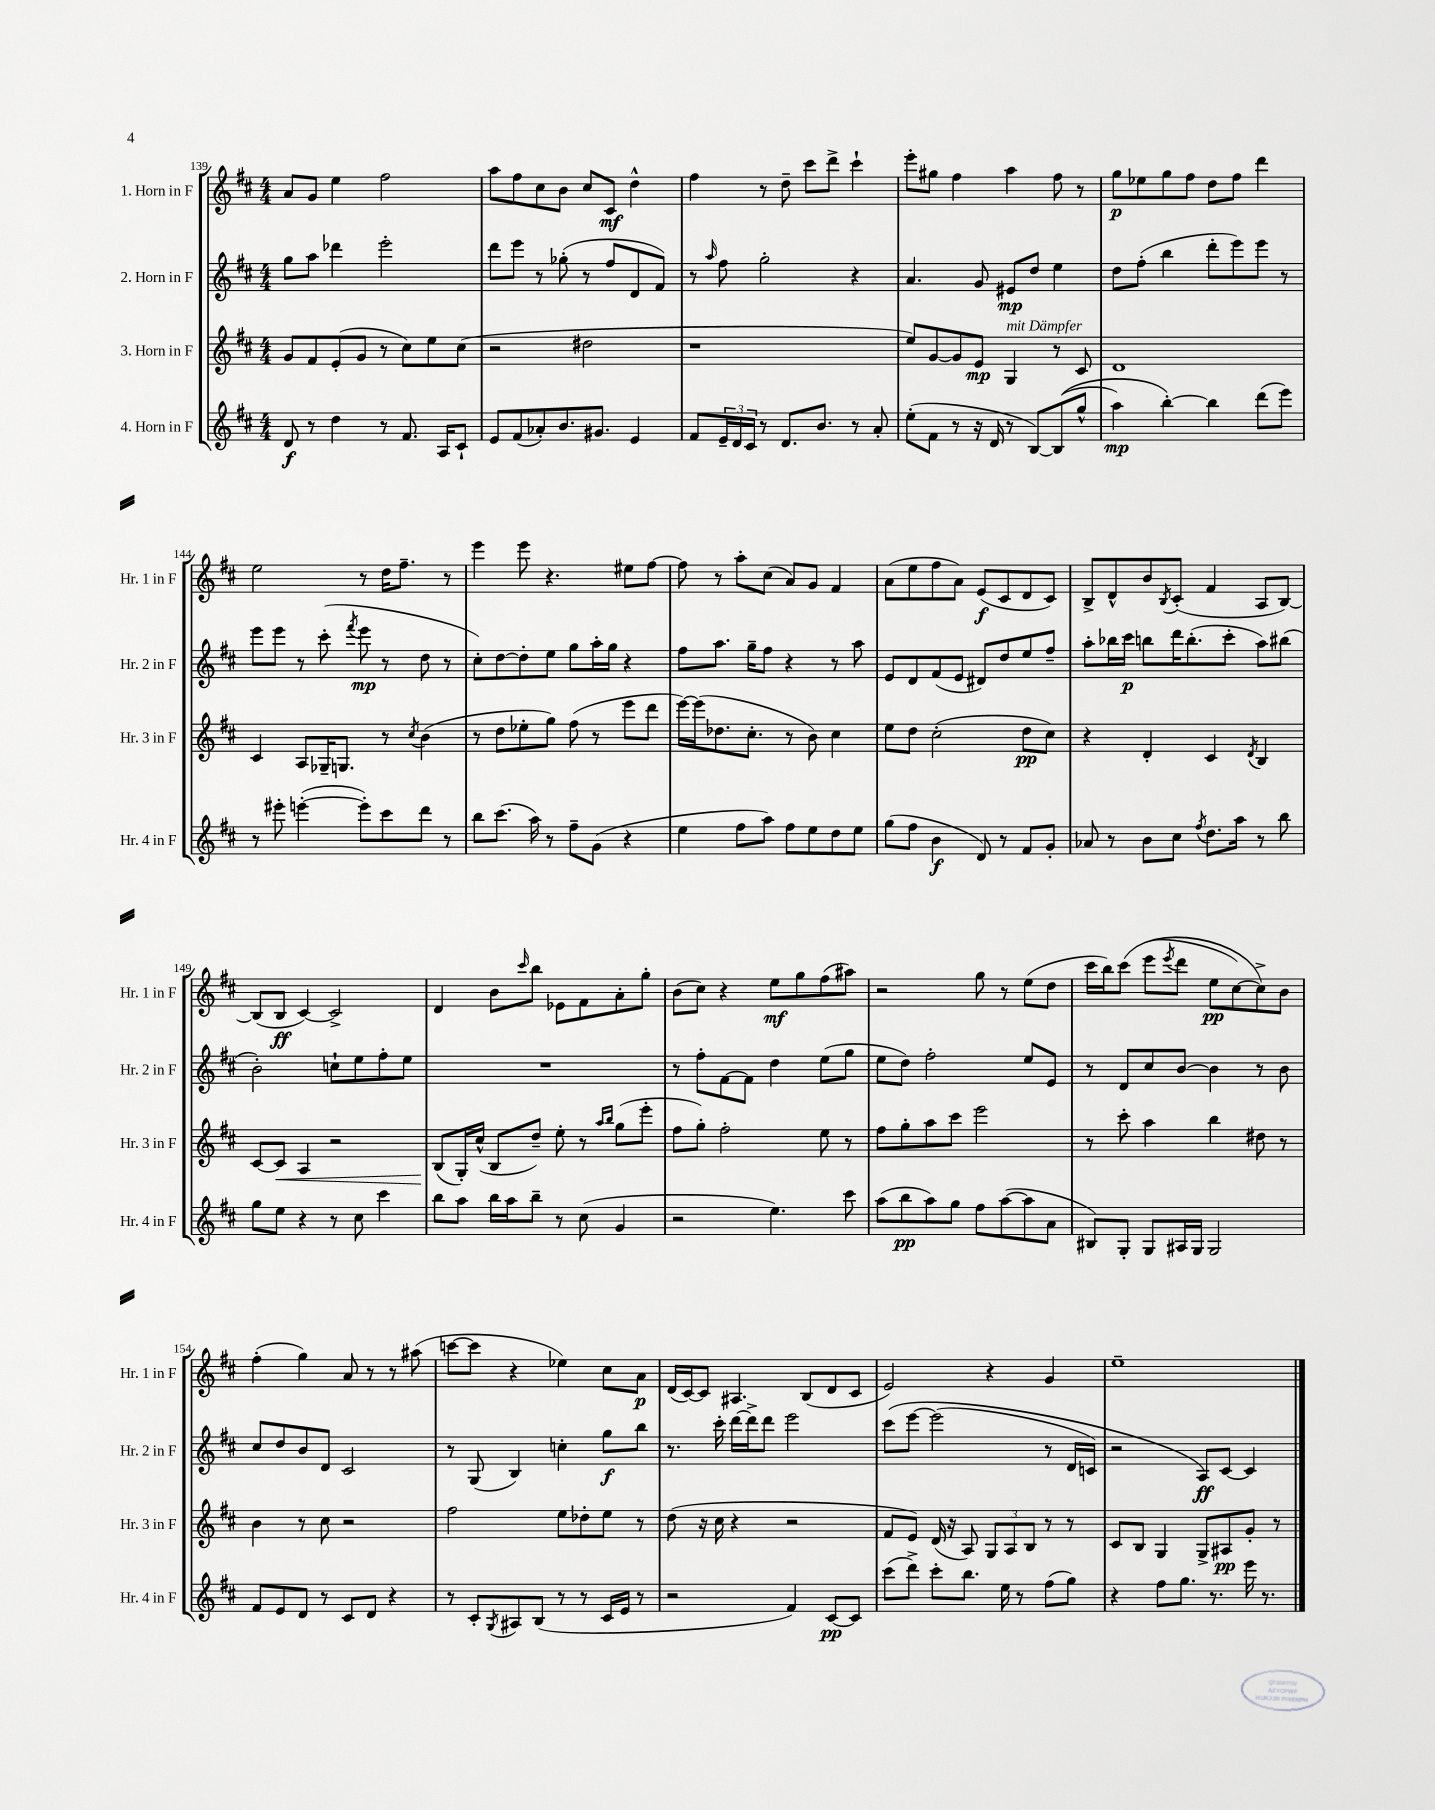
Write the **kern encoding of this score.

**kern	**dynam	**kern	**dynam	**kern	**dynam	**kern	**dynam
*part4	*part4	*part3	*part3	*part2	*part2	*part1	*part1
*staff4	*staff4	*staff3	*staff3	*staff2	*staff2	*staff1	*staff1
*I"4. Horn in F	*	*I"3. Horn in F	*	*I"2. Horn in F	*	*I"1. Horn in F	*
*I'Hr. 4 in F	*	*I'Hr. 3 in F	*	*I'Hr. 2 in F	*	*I'Hr. 1 in F	*
*clefG2	*	*clefG2	*	*clefG2	*	*clefG2	*
*k[f#c#]	*	*k[f#c#]	*	*k[f#c#]	*	*k[f#c#]	*
*M4/4	*	*M4/4	*	*M4/4	*	*M4/4	*
=139	=139	=139	=139	=139	=139	=139	=139
8d/	f	8g/L	.	8gg\L	.	8a/L	.
8r	.	8f#/	.	8aa\J	.	8g/J	.
4dd\	.	(8e'/	.	4ddd-X\	.	4ee\	.
.	.	8g/J	.	.	.	.	.
8r	.	8r	.	2eee'\	.	2ff#\	.
8.f#/	.	8cc#\L)	.	.	.	.	.
.	.	8ee\	.	.	.	.	.
16A/KL	.	.	.	.	.	.	.
8c#`/J	.	(8cc#\J	.	.	.	.	.
=140	=140	=140	=140	=140	=140	=140	=140
8e/L	.	2r	.	8ddd\L	.	8aa\L	.
(8f#/	.	.	.	8eee\J	.	8ff#\	.
8a-X'/)	.	.	.	8r	.	8cc#\	.
8.b/	.	.	.	(8gg-X'\	.	8b\J	.
.	.	2dd#X\	.	8r	.	8cc#/L	.
8.g#X/J	.	.	.	.	.	.	.
.	.	.	.	8ff#/L	.	8c#/J	mf
4e/	.	.	.	8d/	.	4dd^^\	.
.	.	.	.	8f#/J)	.	.	.
=141	=141	=141	=141	=141	=141	=141	=141
8f#/L	.	1r	.	8r	.	4ff#\	.
.	.	.	.	16qqaa/	.	.	.
24e~/L	.	.	.	8ff#\	.	.	.
24d/	.	.	.	.	.	.	.
24c#/JJ	.	.	.	.	.	.	.
8r	.	.	.	2gg'\	.	8r	.
8.d/L	.	.	.	.	.	8dd~\	.
.	.	.	.	.	.	8ccc#\L	.
8.b/J	.	.	.	.	.	.	.
.	.	.	.	.	.	8ddd^\J	.
8r	.	.	.	4r	.	4ccc#`\	.
8a'/	.	.	.	.	.	.	.
=142	=142	=142	=142	=142	=142	=142	=142
(8ee'\L	.	8ee/L)	.	4.a/	.	8eee'\L	.
8f#\J	.	[8g/	.	.	.	8gg#X\J	.
8r	.	8g/]	.	.	.	4ff#\	.
16r	.	8e/J	mp	8g/	.	.	.
16d/	.	.	.	.	.	.	.
!	!	!LO:TX:a:i:t=mit Dämpfer	!	!	!	!	!
8r	.	4G/	.	8e#X/L	mp	4aa\	.
[8B/L)	.	.	.	8dd/J	.	.	.
((8B/]	.	8r	.	4ee\	.	8ff#\	.
8gg^^/J	.	8c#/	.	.	.	8r	.
=143	=143	=143	=143	=143	=143	=143	=143
4aa\)	mp	1d	.	8dd\L	.	8gg\L	p
.	.	.	.	(8ff#'\J	.	8ee-X\	.
[4bb'\)	.	.	.	4bb\	.	8gg\	.
.	.	.	.	.	.	8ff#\J	.
4bb\]	.	.	.	8ddd'\L	.	8dd\L	.
.	.	.	.	8eee\)	.	8ff#\J	.
(8ddd\L	.	.	.	8eee\J	.	4ddd\	.
8eee\J)	.	.	.	8r	.	.	.
!!LO:LB:g=z
=144	=144	=144	=144	=144	=144	=144	=144
8r	.	4c#/	.	8eee\L	.	2ee\	.
8eee#X'\	.	.	.	8eee\J	.	.	.
([4eeen'\	.	8A/L	.	8r	.	.	.
.	.	16G-X~/K	.	(8ccc#'\	.	.	.
.	.	8.Gn/J	.	.	.	.	.
.	.	.	.	8qfff#/	.	.	.
8eee'\L])	.	.	.	8eee\	mp	8r	.
8ccc#\	.	8r	.	8r	.	16dd\KL	.
.	.	.	.	.	.	8.ff#~\J	.
.	.	8qcc#/	.	.	.	.	.
8ddd\J	.	(4b\	.	8dd\	.	.	.
8r	.	.	.	8r	.	8r	.
=145	=145	=145	=145	=145	=145	=145	=145
8bb\L	.	8r	.	8cc#'\L)	.	4eee\	.
(8.ccc#\J	.	8dd\L	.	[8dd\	.	.	.
.	.	8ee-X'\	.	8dd'\]	.	8eee\	.
16aa\)	.	.	.	.	.	.	.
8r	.	8gg\J)	.	8ee\J	.	4.r	.
8ff#~\L	.	(8ff#\	.	8gg\L	.	.	.
(8g\J	.	8r	.	16aa'\L	.	.	.
.	.	.	.	16gg\JJ	.	.	.
4r	.	8eee\L	.	4r	.	8ee#X\L	.
.	.	8ddd\J	.	.	.	[8ff#\J	.
=146	=146	=146	=146	=146	=146	=146	=146
4ee\	.	[16eee\LL)	.	8ff#\L	.	8ff#\]	.
.	.	(16eee\J]	.	.	.	.	.
.	.	8.dd-X\	.	8.aa\J	.	8r	.
8ff#\L	.	.	.	.	.	8aa'\L	.
.	.	8.cc#'\J	.	16gg~\KL	.	.	.
8aa\J)	.	.	.	8ff#\J	.	(8cc#\J	.
8ff#\L	.	8r	.	4r	.	8a/L)	.
8ee\	.	8b\)	.	.	.	8g/J	.
8dd\	.	4cc#\	.	8r	.	4f#/	.
8ee\J	.	.	.	8aa\	.	.	.
=147	=147	=147	=147	=147	=147	=147	=147
(8gg\L	.	8ee\L	.	8e/L	.	(8a\L	.
8ff#\J	.	8dd\J	.	8d/	.	8ee\	.
4b\	f	(2cc#'\	.	(8f#/	.	8ff#\	.
.	.	.	.	8e/J	.	8a\J)	.
8d/)	.	.	.	8d#X/L)	.	(8e/L	f
8r	.	.	.	8dd/	.	8c#/	.
8f#/L	.	8dd\L	pp	8ee/	.	8d/	.
8g'/J	.	8cc#\J)	.	8ff#~/J	.	8c#/J)	.
=148	=148	=148	=148	=148	=148	=148	=148
8a-X/	.	4r	.	8aa'\L	.	8B^/L	.
8r	.	.	.	16bb-X\L	.	8d^^/	.
.	.	.	.	16ccc#\JJ	p	.	.
8b\L	.	4d'/	.	8bbn\L	.	8b/	.
.	.	.	.	.	.	8qB/	.
8cc#\J	.	.	.	16ddd\K	.	(8c#'/J	.
.	.	.	.	(8.bb'\	.	.	.
8qff#/	.	.	.	.	.	.	.
8.dd\L	.	4c#/	.	.	.	4f#/	.
.	.	.	.	8ccc#'\J	.	.	.
16aa\Jk	.	.	.	.	.	.	.
.	.	8qd/	.	.	.	.	.
8r	.	4B/	.	8aa\L)	.	8A/L	.
8bb\	.	.	.	(8bb#X\J	.	[8B/J)	.
!!LO:LB:g=z
=149	=149	=149	=149	=149	=149	=149	=149
8gg\L	.	[8c#/L	.	2b'\)	.	(8B/L]	.
!	!	!	!LO:HP:b	!	!	!	!
8ee\J	.	8c#/J]	<	.	.	8B/J	ff
4r	.	4A/	.	.	.	[4c#/)	.
8r	.	2r	.	8ccn`\L	.	2c#^/]	.
8cc#\	.	.	.	8ee\	.	.	.
4ccc#\	.	.	.	8ff#'\	.	.	.
.	.	.	.	8ee\J	.	.	.
=150	=150	=150	=150	=150	=150	=150	=150
8bb\L	.	(8B/L	.	1r	.	4d/	.
8aa\J	.	16G'/L)	[	.	.	.	.
.	.	(16cc#^^/JJ	.	.	.	.	.
16bb\LL	.	8B/L	.	.	.	8b\L	.
16aa\J	.	.	.	.	.	.	.
.	.	.	.	.	.	16qqccc#/	.
8bb~\J	.	8dd~/J)	.	.	.	8bb\J	.
8r	.	8ee'\	.	.	.	8e-X\L	.
(8cc#\	.	8r	.	.	.	8f#\	.
.	.	16qqaa/LL	.	.	.	.	.
.	.	16qqbb/JJ	.	.	.	.	.
4g/	.	(8gg\L	.	.	.	8a'\	.
.	.	8eee'\J	.	.	.	8gg'\J	.
=151	=151	=151	=151	=151	=151	=151	=151
2r	.	8ff#\L	.	8r	.	(8b\L	.
.	.	8gg'\J)	.	8ff#'\L	.	8cc#\J)	.
.	.	2ff#'\	.	[8f#\	.	4r	.
.	.	.	.	8f#\J]	.	.	.
4.ee\)	.	.	.	4dd\	.	8ee\L	mf
.	.	.	.	.	.	8gg\	.
.	.	8ee\	.	(8ee\L	.	(8ff#\	.
8ccc#\	.	8r	.	8gg\J	.	8aa#X\J)	.
=152	=152	=152	=152	=152	=152	=152	=152
(8aa\L	.	8ff#\L	.	8ee\L	.	2r	.
8bb\	pp	8gg'\	.	8dd\J)	.	.	.
8aa\)	.	8aa\	.	2ff#'\	.	.	.
8gg\J	.	8ccc#\J	.	.	.	.	.
8ff#\L	.	2eee\	.	.	.	8gg\	.
([8aa\	.	.	.	.	.	8r	.
8aa\]	.	.	.	8ee/L	.	(8ee\L	.
8a\J	.	.	.	8e/J	.	8dd\J	.
=153	=153	=153	=153	=153	=153	=153	=153
8B#X/L)	.	8r	.	8r	.	16ccc#\LL	.
.	.	.	.	.	.	16bb\J)	.
8G'/J	.	8ccc#'\	.	8d/L	.	(8ccc#\J	.
8G/L	.	4aa\	.	8cc#/	.	(8eee\L	.
.	.	.	.	.	.	8qeee/	.
16A#X/L	.	.	.	[8b/J	.	8ddd\J	.
16G/JJ	.	.	.	.	.	.	.
2G/	.	4bb\	.	4b\]	.	8ee\L	pp
.	.	.	.	.	.	[8cc#\)	.
.	.	8dd#X\	.	8r	.	8cc#^\])	.
.	.	8r	.	8b\	.	8b\J	.
!!LO:LB:g=z
=154	=154	=154	=154	=154	=154	=154	=154
8f#/L	.	4b\	.	8cc#/L	.	(4ff#'\	.
8e/	.	.	.	8dd/	.	.	.
8d/J	.	8r	.	8b/	.	4gg\)	.
8r	.	8cc#\	.	8d/J	.	.	.
8c#/L	.	2r	.	2c#/	.	8a/	.
8d/J	.	.	.	.	.	8r	.
4r	.	.	.	.	.	8r	.
.	.	.	.	.	.	(8aa#X\	.
=155	=155	=155	=155	=155	=155	=155	=155
8r	.	2ff#\	.	8r	.	[8cccn\L	.
8c#'/L	.	.	.	(8G/	.	8ccc\J]	.
8qG/	.	.	.	.	.	.	.
8A#X/	.	.	.	4B/)	.	4r	.
(8B/J	.	.	.	.	.	.	.
8r	.	8ee\L	.	4ccn'\	.	4ee-X\)	.
8r	.	8dd-X'\	.	.	.	.	.
16c#/LL	.	8ee\J	.	8gg\L	f	8cc#\L	.
16e/JJ	.	.	.	.	.	.	.
8r	.	8r	.	8bb\J	.	8a\J	p
=156	=156	=156	=156	=156	=156	=156	=156
2r	.	(8dd\	.	8.r	.	(16d/LL	.
.	.	.	.	.	.	[16c#/J)	.
.	.	16r	.	.	.	8c#/J]	.
.	.	16cc#\	.	16ccc#'\	.	.	.
.	.	4r	.	[16ddd\LL	.	4.A#X/	.
.	.	.	.	16ddd^\J]	.	.	.
.	.	.	.	8ddd\J	.	.	.
4f#/)	.	2r	.	2eee\	.	.	.
.	.	.	.	.	.	(8B/L	.
[8c#/L	pp	.	.	.	.	8d/	.
8c#/J]	.	.	.	.	.	8c#/J	.
=157	=157	=157	=157	=157	=157	=157	=157
(8ccc#\L	.	8f#/L	.	(8ccc#\L	.	2e/)	.
8ddd^\J)	.	8e/J)	.	[8eee\J	.	.	.
8ccc#'\L	.	(16d/	.	(2eee\]	.	.	.
.	.	16r	.	.	.	.	.
8.bb\J	.	8A/)	.	.	.	.	.
.	.	12G/L	.	.	.	4r	.
16ee\	.	.	.	.	.	.	.
.	.	12A/	.	.	.	.	.
8r	.	.	.	.	.	.	.
.	.	12B/J	.	.	.	.	.
(8ff#\L	.	8r	.	8r	.	4g/	.
8gg\J)	.	8r	.	16d/LL	.	.	.
.	.	.	.	16cn/JJ)	.	.	.
=158	=158	=158	=158	=158	=158	=158	=158
4r	.	8c#/L	.	2r	.	1ee~	.
.	.	8B/J	.	.	.	.	.
8ff#\L	.	4G/	.	.	.	.	.
8.gg\J	.	.	.	.	.	.	.
.	.	8G^/L	.	8A/L)	ff	.	.
8.r	.	.	.	.	.	.	.
.	.	8A#X/	pp	[8c#/J	.	.	.
16eee\	.	8g'/J	.	4c#/]	.	.	.
8.r	.	.	.	.	.	.	.
.	.	8r	.	.	.	.	.
==	==	==	==	==	==	==	==
*-	*-	*-	*-	*-	*-	*-	*-
